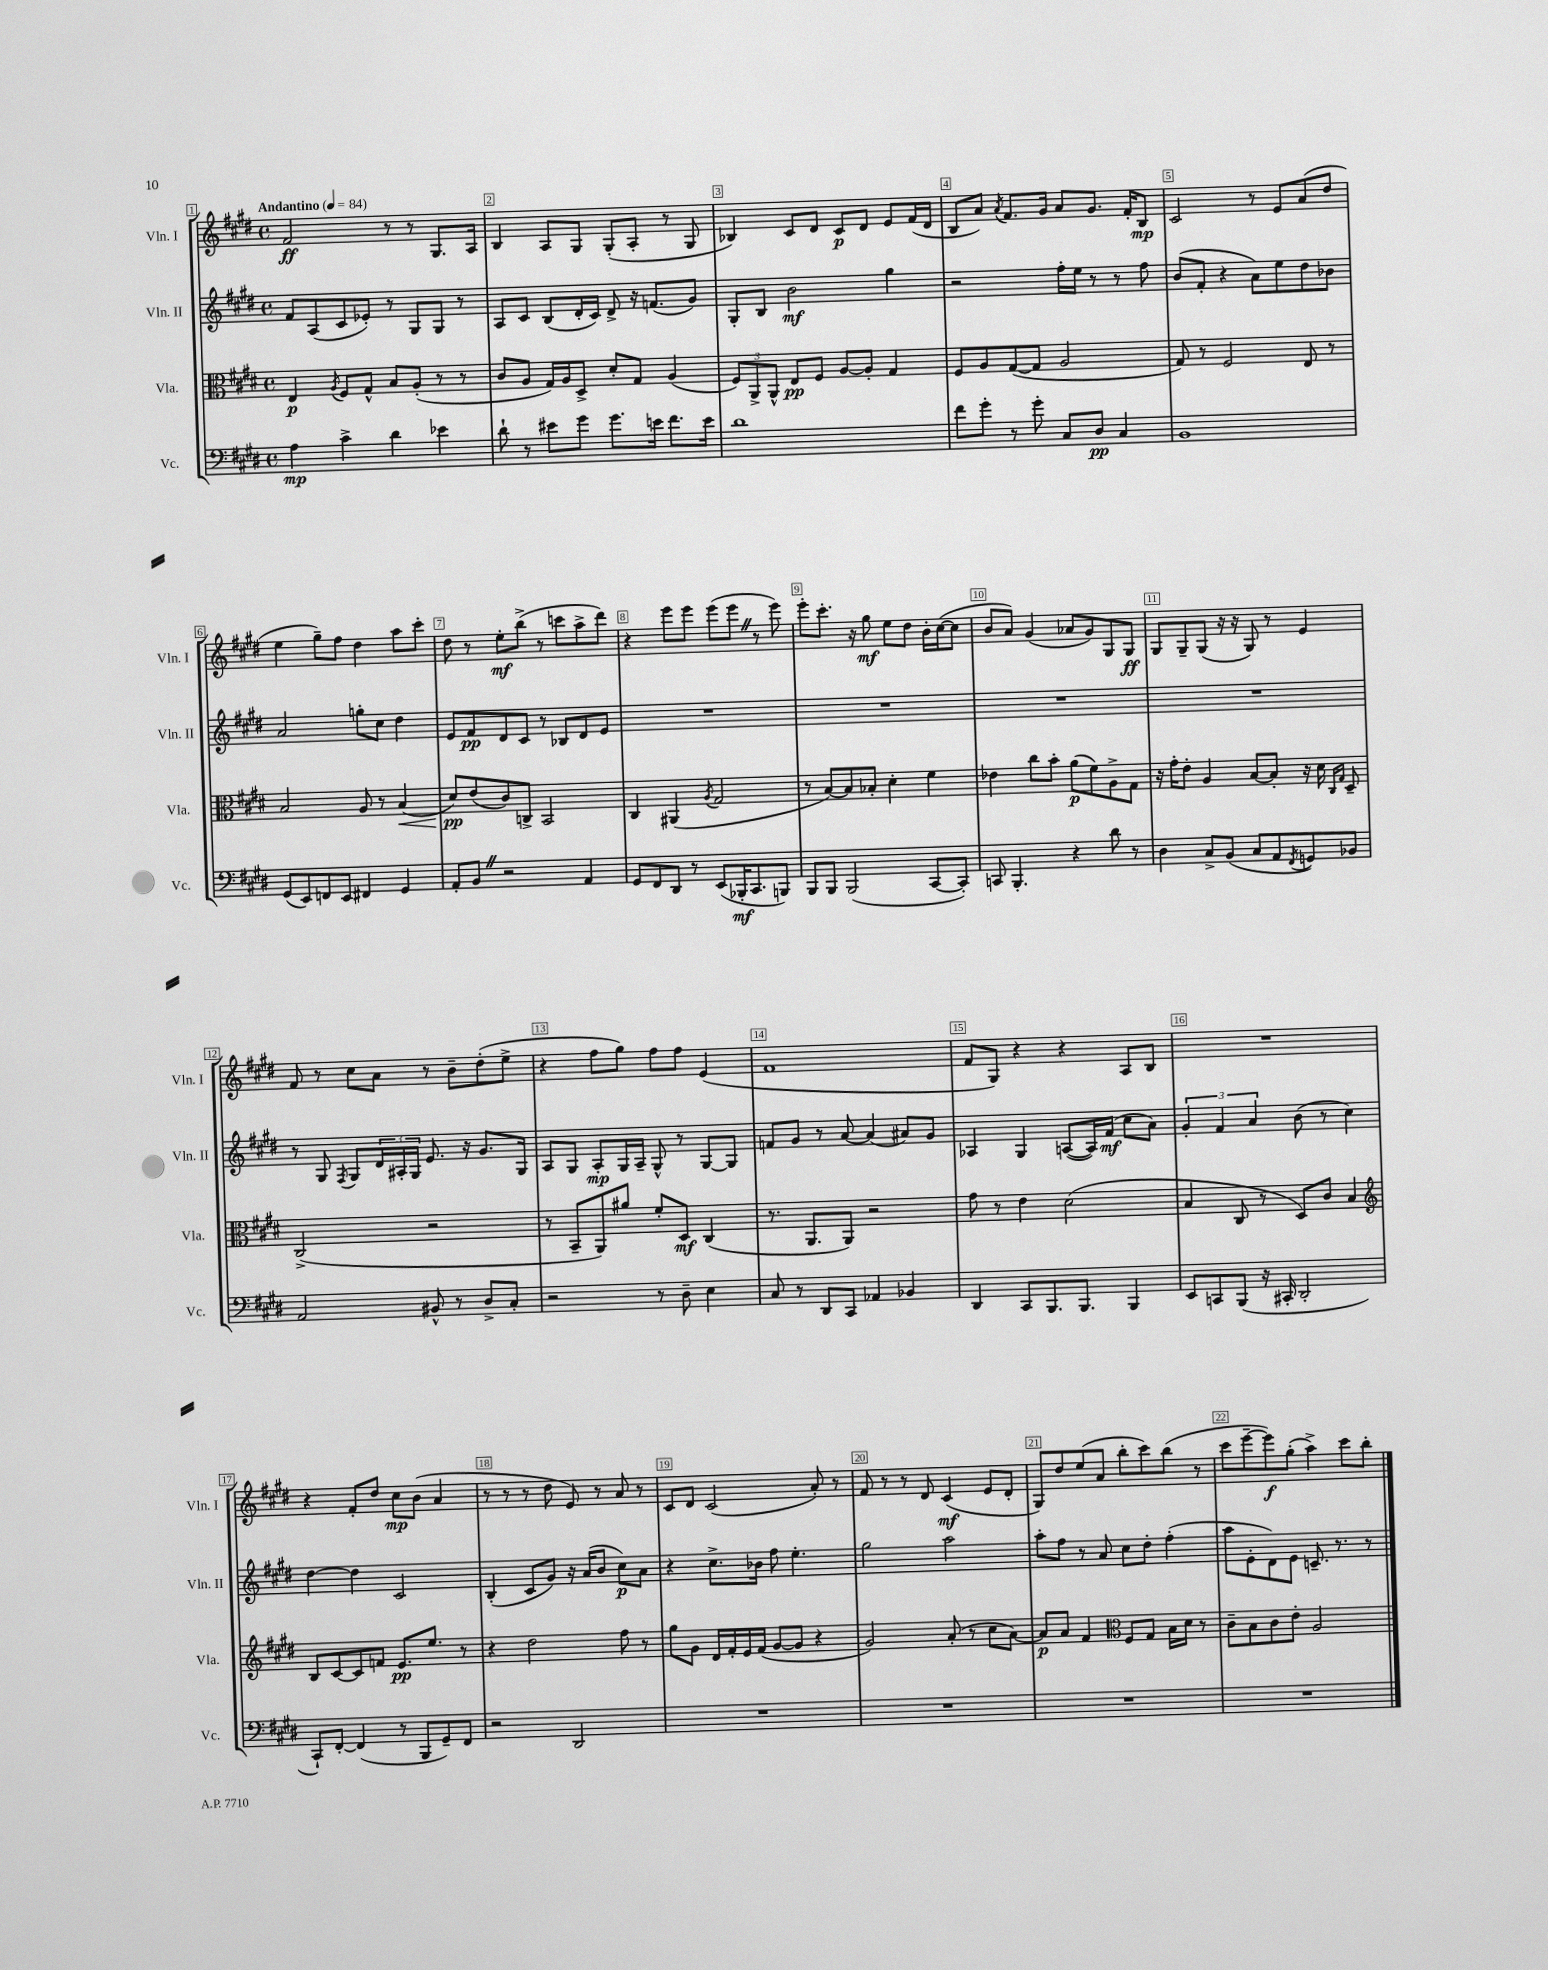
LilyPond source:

<<
\new StaffGroup <<
\new Staff = "s0" \with { instrumentName = "Vln. I" shortInstrumentName = "Vln. I" } {
    \clef treble \key e \major \defaultTimeSignature \time 4/4 \tempo "Andantino" 4 = 84
    fis'2\ff r8 r8 gis8. a16 |
    b4 a8 gis8 gis8-.( a8-. r8 gis8 |
    bes4) cis'8 dis'8 cis'8\p dis'8 e'8 fis'16( dis'16 |
    b8 a'8) \acciaccatura { a'8 } fis'8. gis'16 a'8 gis'8. fis'16-. b8\mp |
    cis'2 r8 e'8 a'8( dis''8 |
    e''4 gis''8--) fis''8 dis''4 a''8 cis'''8-. |
    dis''8 r8 e''8-.\mf b''8->( r8 c'''8 a''8-> dis'''8) |
    r4 e'''8 e'''8 e'''8( e'''8 \once \override BreathingSign.text = \markup { \musicglyph "scripts.caesura.straight" } \breathe r8 e'''8) |
    e'''8-. cis'''8.-. r16 gis''8\mf e''8 dis''8 b'16-. cis''16~( cis''8 |
    b'8 a'8) gis'4( aes'8 gis'8) gis8 gis8\ff |
    gis8 gis8-- gis8( r16 r16 gis8) r8 e'4 |
    fis'8 r8 cis''8 a'8 r8 b'8-- dis''8-.( e''8-> |
    r4 fis''8 gis''8) fis''8 fis''8 e'4( |
    fis'1 |
    fis'8 gis8) r4 r4 a8 b8 |
    R1 |
    r4 fis'8-. dis''8 cis''8\mp b'8( a'4 |
    r8 r8 r8 dis''8 e'8) r8 a'8 r8 |
    cis'8 dis'8 cis'2( a'8-.) r8 |
    fis'8 r8 r8 dis'8 cis'4\mf( e'8 dis'8-. |
    gis8) dis''8 e''8( a'8 b''8-. cis'''8) b''8( r8 |
    cis'''8 e'''8~-- e'''8\f) gis''8-.( a''4->) cis'''8 b''8-. \bar "|." |
}
\new Staff = "s1" \with { instrumentName = "Vln. II" shortInstrumentName = "Vln. II" } {
    \clef treble \key e \major \defaultTimeSignature \time 4/4
    fis'8 a8( cis'8 ees'8-.) r8 gis8 gis8 r8 |
    a8 cis'8 b8( dis'16-. cis'16) dis'8-> r16 f'8.( gis'8) |
    gis8-. b8 b'2\mf gis''4 |
    r2 fis''16-. e''16 r8 r8 fis''8 |
    b'8( fis'8-. r4 a'8) e''8 dis''8 bes'8 |
    a'2 g''8-. cis''8 dis''4 |
    e'8 fis'8\pp dis'8 cis'8 r8 bes8 dis'8 e'8 |
    R1 |
    R1 |
    R1 |
    R1 |
    r8 gis8 \acciaccatura { fis8 } gis8 \tuplet 3/2 { dis'16 ais16-. gis16 } e'8. r16 gis'8. gis16 |
    a8 gis8 a8-.\mp gis16 a16-- gis8-^ r8 gis8~ gis8 |
    f'8 gis'8 r8 a'8~ a'4( ais'8) gis'8 |
    aes4 gis4 a8~( a16) fis'16\mf( cis''8 a'8) |
    \tuplet 3/2 { gis'4-. fis'4 a'4 } b'8( r8 cis''4) |
    dis''4~ dis''4 cis'2 |
    b4-.( cis'8 gis'8) r16 a'16( b'8 cis''8\p) a'8 |
    r4 cis''8.-> bes'16 fis''8 e''4.-. |
    gis''2 a''2 |
    a''8-. fis''8 r8 a'8 cis''8 dis''8-. fis''4-.( |
    a''8 e'8-. dis'8) e'8 c'8.-- r8. r8 \bar "|." |
}
\new Staff = "s2" \with { instrumentName = "Vla." shortInstrumentName = "Vla." } {
    \clef alto \key e \major \defaultTimeSignature \time 4/4
    e4\p \acciaccatura { a8 } fis8 gis8-^ b8 a8-.( r8 r8 |
    cis'8 a8 gis16) a16 dis8-> dis'8-. gis8 a4( |
    \tuplet 3/2 { fis8) a,8-> a,8-^ } e8\pp fis8 a8~ a8-. gis4 |
    fis8 a8 gis8~( gis8 a2 |
    gis8) r8 fis2 e8 r8 |
    b2 a8 r8 b4\<( |
    dis'8\pp\!) e'8( cis'8) c8-> b,2 |
    cis4 ais,4( \acciaccatura { a8 } gis2 |
    r8 b8~) b8 bes8-. dis'4-. fis'4 |
    ees'4 cis''8 b'8-. a'8\p( fis'8) a8-> gis8 |
    r16 gis'16-. e'8-. a4 b8~ b8-. r16 dis'16 \grace { cis16 gis16 } dis8-- |
    cis2->( r2 |
    r8 b,8-- a,8) ais'8 fis'8-. dis8\mf cis4( |
    r8. a,8. a,8) r2 |
    gis'8 r8 e'4 dis'2( |
    b4 cis8 r8 dis8) cis'8 b4 |
    \clef treble b8 cis'8~ cis'8 f'8 e'8.\pp e''8. r8 |
    r4 dis''2 fis''8 r8 |
    gis''8 gis'8 dis'16 fis'16-. e'16 fis'16( gis'8~ gis'8 r4 |
    gis'2) a'8-.( r8 cis''8 a'8~) |
    a'8\p a'8 fis'4 \clef alto fis8 gis8 b16 dis'16 r8 |
    cis'8-- b8 cis'8 e'8-. a2 \bar "|." |
}
\new Staff = "s3" \with { instrumentName = "Vc." shortInstrumentName = "Vc." } {
    \clef bass \key e \major \defaultTimeSignature \time 4/4
    a4\mp cis'4-> dis'4 ees'4 |
    dis'8-! r8 eis'8 gis'8 gis'8. e'16 fis'8. e'16 |
    dis'1 |
    fis'8 gis'8-. r8 gis'8-. cis8 dis8\pp cis4 |
    b,1 |
    gis,8( e,8) f,8 e,8 fis,4 gis,4 |
    a,8-. b,8 \once \override BreathingSign.text = \markup { \musicglyph "scripts.caesura.straight" } \breathe r2 a,4 |
    gis,8 fis,8 dis,8 r8 e,8( bes,,16-.\mf cis,8. b,,8) |
    b,,8 b,,8 b,,2( cis,8~ cis,8-.) |
    c,8 b,,4.-. r4 dis'8 r8 |
    dis4 cis8-> b,8( cis8 a,8 \acciaccatura { fis,8 } g,8) bes,8 |
    a,2 bis,8-^ r8 dis8-> cis8-. |
    r2 r8 dis8-- e4 |
    cis8 r8 dis,8 cis,8 aes,4 bes,4 |
    dis,4 cis,8 b,,8. b,,8. b,,4 |
    e,8 c,8 b,,8( r16 cis,16-. dis,2-. |
    cis,8-!) fis,8~-. fis,4( r8 b,,8 gis,8--) fis,8 |
    r2 dis,2 |
    R1 |
    R1 |
    R1 |
    R1 \bar "|." |
}
>>
>>
\layout { \context { \Score \override BarNumber.break-visibility = ##(#f #t #t) barNumberVisibility = #all-bar-numbers-visible \override BarNumber.stencil = #(make-stencil-boxer 0.1 0.3 ly:text-interface::print) } }
